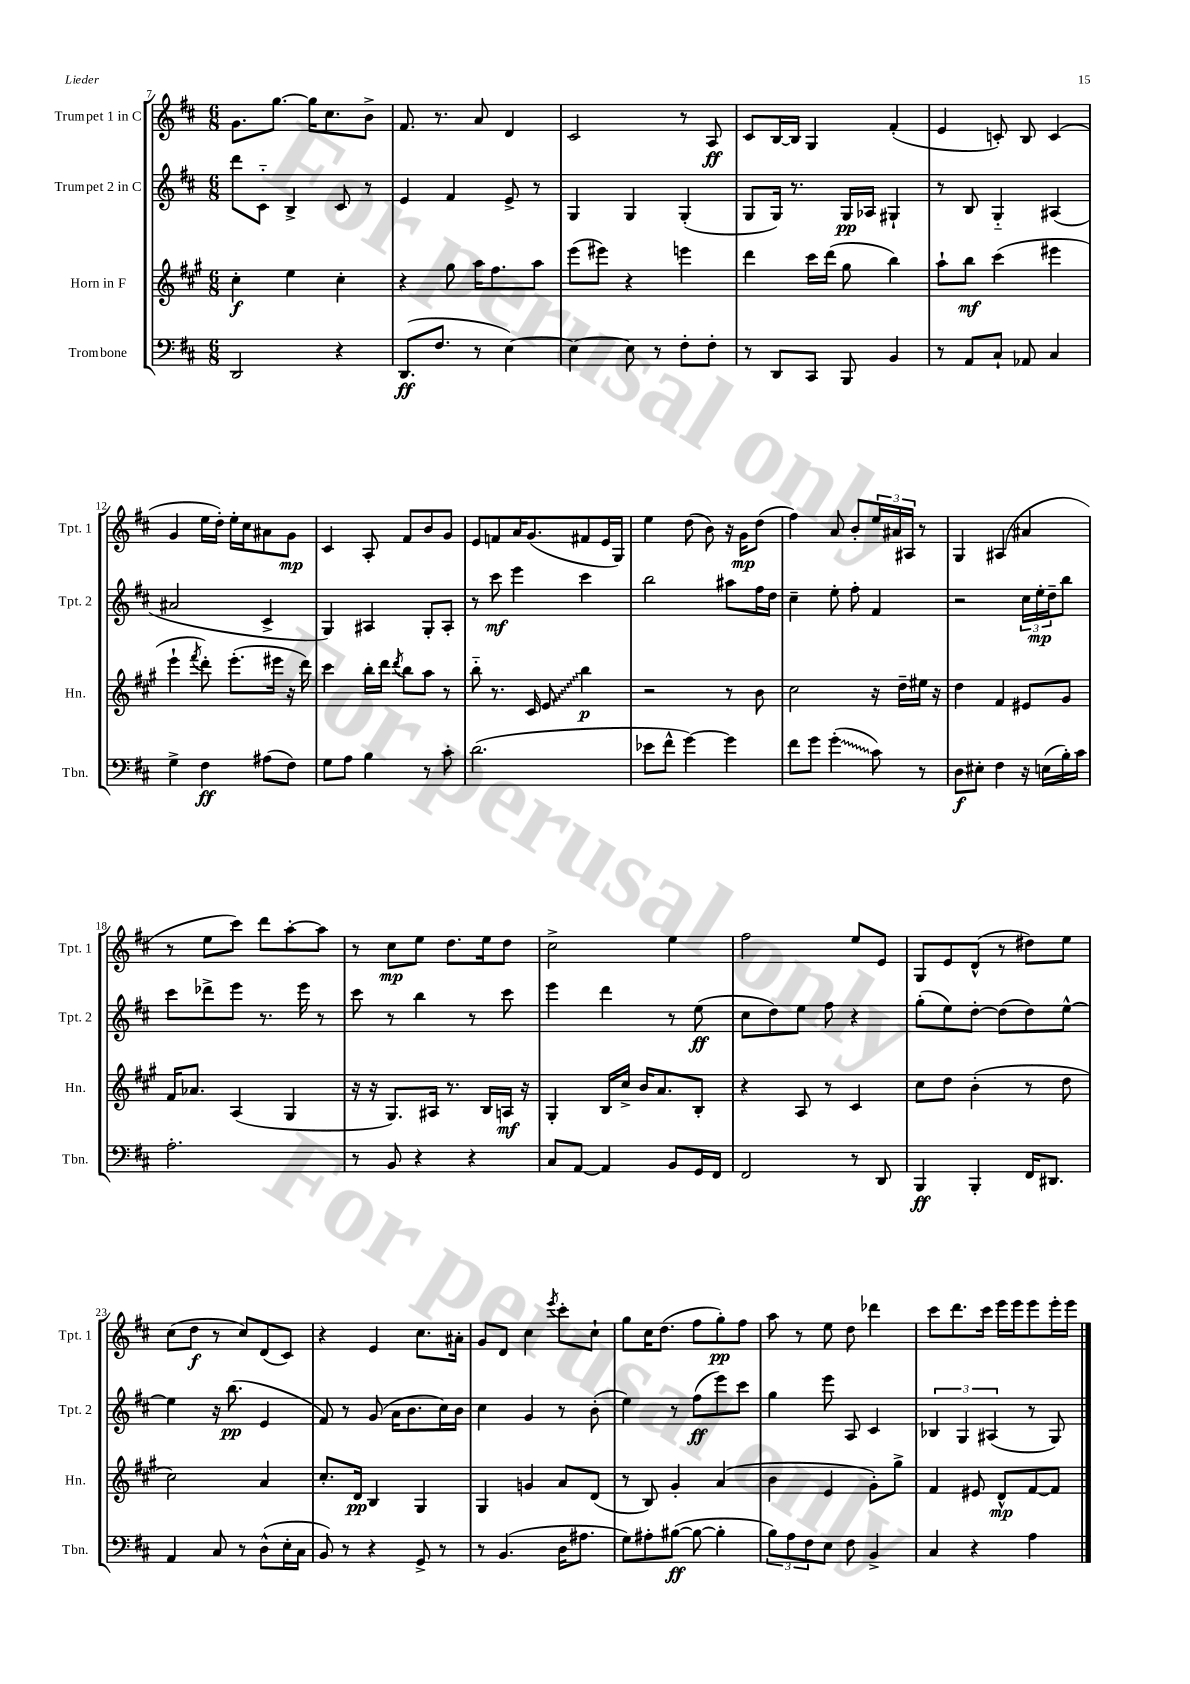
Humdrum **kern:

**kern	**kern	**kern	**kern
*staff4	*staff3	*staff2	*staff1
*clefF4	*clefG2	*clefG2	*clefG2
*k[f#c#]	*k[f#c#g#]	*k[f#c#]	*k[f#c#]
*M6/8	*M6/8	*M6/8	*M6/8
2DD	4cc#'	8ddd	8.g
.	.	8c#'~	.
.	.	.	[8.gg
.	4ee	4B^	.
.	.	.	16gg]
.	.	.	8.cc#
4r	4cc#'	8c#	.
.	.	8r	8b^
=	=	=	=
(8.DD	4r	4e	8.f#
8.F#	.	.	8.r
.	8gg#	4f#	.
8r	16aa	.	8a
.	8.ff#	.	.
[4E)	.	8e^	4d
.	8aa	8r	.
=	=	=	=
4E_	(8eee	4G	2c#
.	8eee#)	.	.
8E]	4r	4G	.
8r	.	.	.
8F#'	4eee	(4G'	8r
8F#'	.	.	8A
=	=	=	=
8r	4ddd	8G	8c#
8DD	.	16G)	[16B
.	.	8.r	16B]
8CC#	16ccc#	.	4G
.	(16ddd	.	.
8BBB	8gg#	16G	.
.	.	16A-	.
4BB	4bb)	4G#`	(4f#'
=	=	=	=
8r	8aa`	8r	4e
8AA	8bb	8B	.
8C#`	(4ccc#	4G'~	8c')
8AA-	.	.	8B
4C#	4eee#	(4A#	(4c
=	=	=	=
4G^	4eee`	2a#	4g
.	8qfff#	.	.
4F#	8ddd')	.	16ee
.	.	.	16dd')
.	(8.eee'	.	16ee'
.	.	.	16cc#
(8A#	.	4c#^	8a#
.	16eee#	.	.
8F#)	16r	.	8g
.	16ddd)	.	.
=	=	=	=
8G	4ccc#	4G)	4c#
8A	.	.	.
4B	16bb'	4A#	8A'
.	16ddd	.	.
.	8qddd	.	.
.	8bb	.	8f#
8r	8aa	8G'	8b
8c#'	8r	8A#'	8g
=	=	=	=
(2.d	8bb'~	8r	8e
.	8.r	8ccc#	8f
.	.	4eee	16a
.	16c#	.	(8.g
.	8e	.	.
.	4bb	4ccc#	8f#
.	.	.	16e
.	.	.	16G)
=	=	=	=
8e-	2r	2bb	4ee
8f#^^	.	.	.
[4g)	.	.	(8dd
.	.	.	8b)
4g]	8r	8aa#	16r
.	.	.	16g
.	8b	16ff#	(8dd
.	.	16dd	.
=	=	=	=
8f#	2cc#	4cc#~	4ff#)
8g	.	.	.
(4g'	.	8ee'	8a
.	.	8ff#'	8b'
8c#)	16r	4f#	24ee
.	.	.	24a#
.	16dd~	.	.
.	.	.	24A#
8r	16ee#	.	8r
.	16r	.	.
=	=	=	=
8D	4dd	2r	4G
8E#'	.	.	.
4F#	4f#	.	(4A#
16r	8e#	24cc#	4a#
.	.	24ee'	.
(16E	.	.	.
.	.	24dd~	.
16B')	8g#	8bb	.
16c#	.	.	.
=	=	=	=
2.A'	16f#	8ccc#	8r
.	8.a-	.	.
.	.	8ddd-^	8ee
.	(4A	8eee	8ccc#)
.	.	8.r	8ddd
.	4G#	.	[8aa'
.	.	16eee	.
.	.	8r	8aa]
=	=	=	=
8r	16r	8ccc#	8r
.	16r	.	.
8BB	8.G#)	8r	8cc#
4r	.	4bb	8ee
.	16A#	.	.
.	8.r	.	8.dd
4r	.	8r	.
.	16B	.	16ee
.	16A	8ccc#	8dd
.	16r	.	.
=	=	=	=
8C#	4G#'	4eee	2cc#^
[8AA	.	.	.
4AA]	16B	4ddd	.
.	16cc#^	.	.
.	16b	.	.
.	8.a	.	.
8BB	.	8r	4ee
16GG	8B'	(8ee	.
16FF#	.	.	.
=	=	=	=
2FF#	4r	8cc#	2ff#
.	.	8dd)	.
.	8A	8ee	.
.	8r	8ff#	.
8r	4c#	4r	8ee
8DD	.	.	8e
=	=	=	=
4BBB	8cc#	(8gg'	8G
.	8dd	8ee)	8e
4BBB'	(4b'	[8dd'	(8d^^
.	.	(8dd]	8r
16FF#	8r	8dd)	8dd#)
8.DD#	.	.	.
.	8dd	[8ee^^	8ee
=	=	=	=
4AA	2cc#)	4ee]	(8cc#
.	.	.	8dd
8C#	.	16r	8r
.	.	(8.bb	.
8r	.	.	8cc#)
(8D^^	4a	4e	(8d
16E'	.	.	8c#)
16C#	.	.	.
=	=	=	=
8BB)	8.cc#'	8f#)	4r
8r	.	8r	.
.	16d	.	.
4r	4B	(8g	4e
.	.	16a	.
.	.	8.b	.
8GG^	4G#	.	8.cc#
8r	.	16cc#)	.
.	.	16b	16a#'
=	=	=	=
8r	4G#	4cc#	8g
(4.BB	.	.	8d
.	4g	4g	4cc#
.	.	.	8qeee
16D	8a	8r	8ccc#'
8.A#	.	.	.
.	(8d	(8b'	8cc#`
=	=	=	=
8G)	8r	4ee)	8gg
8A#'	8B)	.	16cc#
.	.	.	(8.dd
([8B#	4g#'	8r	.
8B#_	.	(8ff#	8ff#
4B#']	(4a	8eee)	8gg')
.	.	8ccc#	8ff#
=	=	=	=
12B)	4b	4gg	8aa
12A	.	.	.
.	.	.	8r
12F#	.	.	.
8E	4e	8eee	8ee
8F#	.	8A	8dd
4BB^	8g#')	4c#	4ddd-
.	8gg#^	.	.
=	=	=	=
4C#	4f#	6B-	8ccc#
.	.	.	8.ddd
.	.	6G	.
4r	8e#	.	.
.	.	.	16ccc#
.	.	(6A#	.
.	8d^^	.	16eee
.	.	.	16eee
4A	[8f#	8r	8eee
.	8f#]	8G)	16eee'
.	.	.	16eee
==	==	==	==
*-	*-	*-	*-
